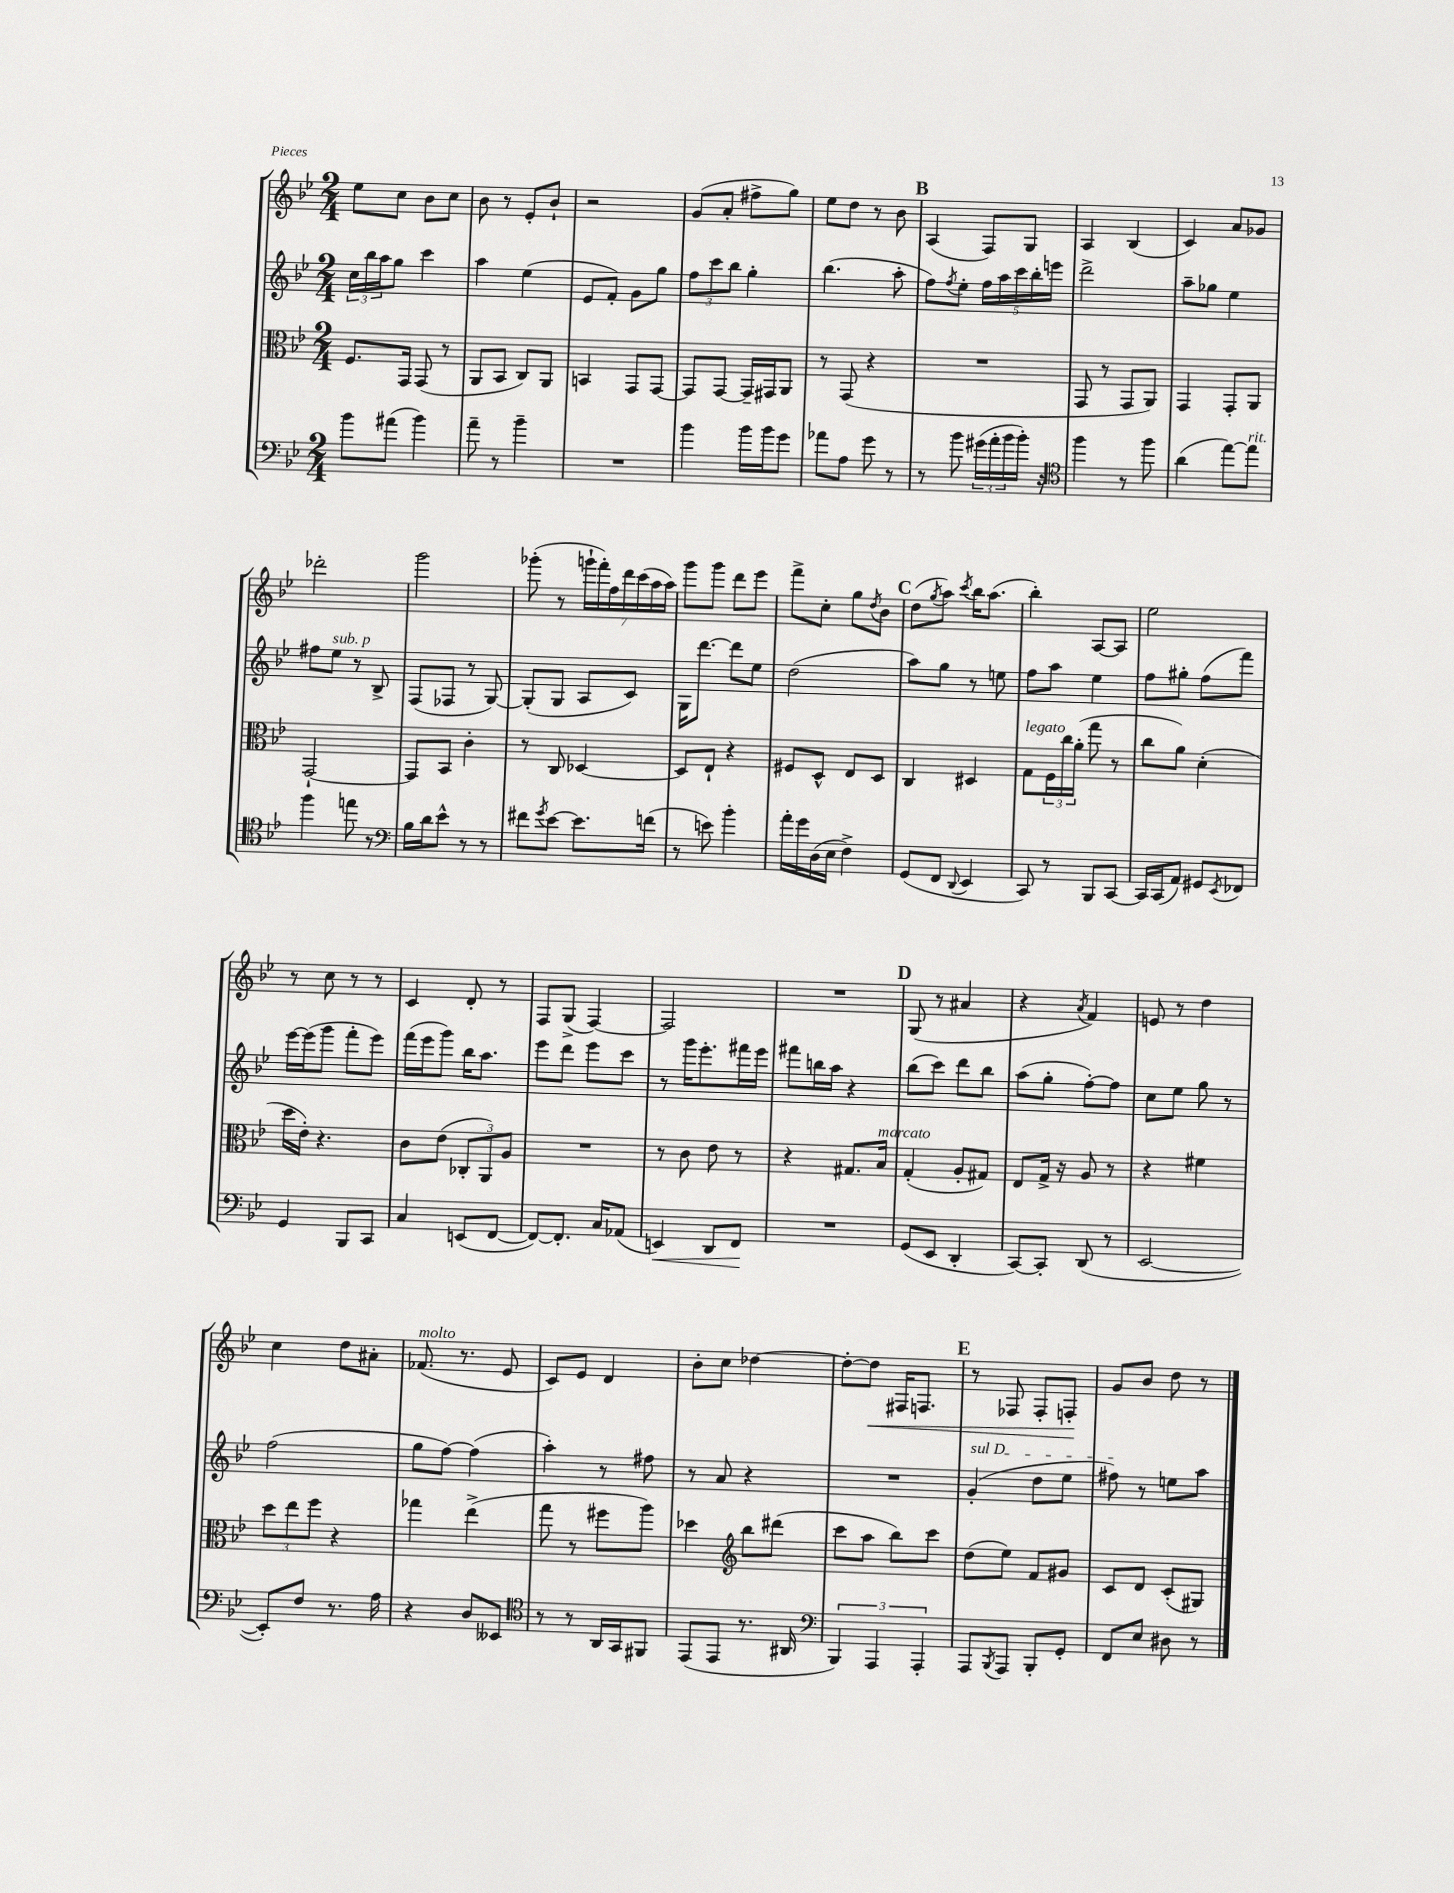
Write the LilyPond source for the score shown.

<<
\new StaffGroup <<
\new Staff = "s0" {
    \clef treble \key bes \major \numericTimeSignature \time 2/4
    ees''8 c''8 bes'8 c''8 |
    bes'8 r8 ees'8-. bes'8-! |
    r2 |
    g'8( a'8-. fis''8-> g''8) |
    ees''8 d''8 r8 bes'8 |
    \mark \markup { \bold "B" } a4( f8) g8 |
    a4 bes4( |
    c'4) a'8 ges'8 |
    des'''2-. |
    g'''2 |
    ges'''8-.( r8 \tuplet 7/4 { g'''16-! f'''16-.) f''16 d'''16 c'''16( a''16 a''16) } |
    g'''8 g'''8 d'''8 ees'''8 |
    f'''8-> c''8-. g''8 \acciaccatura { d''8 } bes'8 |
    \mark \markup { \bold "C" } d''8( \acciaccatura { g''8 } a''8) \acciaccatura { c'''8 } bes''16 a''8.( |
    bes''4-.) a8~ a8 |
    ees''2 |
    r8 c''8 r8 r8 |
    c'4 d'8-. r8 |
    f8 g8->( f4~) |
    f2 |
    R2 |
    \mark \markup { \bold "D" } g8( r8 ais'4 |
    r4 \acciaccatura { a'8 } f'4) |
    e'8 r8 d''4 |
    c''4 d''8 ais'8-. |
    fes'8.^\markup { \italic "molto" }( r8. ees'8 |
    c'8) ees'8 d'4 |
    bes'8-. c''8 des''4~ |
    des''8~-. des''8\< fis16 f8. |
    \mark \markup { \bold "E" } r8 fes8 fes8-. f8-.\! |
    g'8 bes'8 d''8 r8 \bar "|." |
}
\new Staff = "s1" {
    \clef treble \key bes \major \numericTimeSignature \time 2/4
    \tuplet 3/2 { c''16 bes''16 a''16 } g''8 c'''4 |
    a''4 ees''4( |
    ees'8 f'8-.) g'8 g''8 |
    \tuplet 3/2 { f''8 c'''8 bes''8 } g''4-. |
    bes''4.( a''8-. |
    \mark \markup { \bold "B" } f''8) \acciaccatura { f''8 } ees''8-. \tuplet 5/4 { f''16 a''16 c'''16 bes''16-. e'''16 } |
    d'''2-> |
    a''8-- ges''8 ees''4 |
    fis''8 ees''8^\markup { \italic "sub. p" } r8 bes8-> |
    f8( fes8 r8 g8~) |
    g8-.( g8 a8 c'8) |
    g16 d'''8.~ d'''8 ees''8 |
    d''2( |
    \mark \markup { \bold "C" } a''8) g''8 r8 e''8 |
    f''8 a''8 ees''4 |
    f''8 gis''8-. f''8( f'''8) |
    ees'''16~ ees'''16( g'''8 f'''8-. ees'''8) |
    f'''16( ees'''16 g'''8) bes''16 a''8. |
    ees'''8 d'''8 ees'''8 c'''8 |
    r8 g'''16 ees'''8.-. fis'''16 ees'''16 |
    fis'''8 b''16 a''16 r4 |
    \mark \markup { \bold "D" } bes''8( c'''8) d'''8 bes''8 |
    a''8( g''8-. f''8~-.) f''8 |
    c''8 ees''8 g''8 r8 |
    f''2( |
    g''8 f''8~) f''4( |
    a''4-.) r8 fis''8 |
    r8 a'8 r4 |
    R2 |
    \mark \markup { \bold "E" } \once \override TextSpanner.bound-details.left.text = \markup { \italic "sul D" } g'4-.\startTextSpan( d''8 ees''8 |
    fis''8\stopTextSpan) r8 e''8 a''8 \bar "|." |
}
\new Staff = "s2" {
    \clef alto \key bes \major \numericTimeSignature \time 2/4
    f8. g,16 g,8( r8 |
    a,8 bes,8 c8) a,8 |
    b,4 g,8 g,8~ |
    g,8 g,8~ g,16-- gis,16 a,8 |
    r8 g,8( r4 |
    \mark \markup { \bold "B" } R2 |
    g,8 r8 g,8 a,8) |
    g,4 g,8-. a,8 |
    g,2~-! |
    g,8 bes,8 c'4-. |
    r8 c8 des4~ |
    des8 ees8-! r4 |
    fis8 d8-^ ees8 d8 |
    \mark \markup { \bold "C" } c4 dis4 |
    g8^\markup { \italic "legato" } \tuplet 3/2 { f16 c''16 a'16-.( } g''8 r8 |
    c''8 a'8) d'4-.( |
    d''16 ees'16-.) r4. |
    c'8 ees'8( \tuplet 3/2 { ces8-. a,8) a8 } |
    R2 |
    r8 c'8 ees'8 r8 |
    r4 gis8. bes16^\markup { \italic "marcato" } |
    \mark \markup { \bold "D" } g4-.( a8-. gis8) |
    ees8 g16-> r16 a8 r8 |
    r4 fis'4 |
    \tuplet 3/2 { d''8 ees''8 f''8 } r4 |
    ges''4 ees''4->( |
    g''8 r8 fis''8 a''8) |
    des''4 \clef treble bes''8 dis'''8( |
    c'''8 a''8 bes''8) c'''8 |
    \mark \markup { \bold "E" } d''8( ees''8) f'8 gis'8 |
    c'8 d'8 c'8-.( gis8) \bar "|." |
}
\new Staff = "s3" {
    \clef bass \key bes \major \numericTimeSignature \time 2/4
    bes'8 ais'8( bes'4) |
    a'8-- r8 bes'4-- |
    R2 |
    bes'4 bes'16 bes'16 g'8 |
    aes'8 a8 g'8 r8 |
    \mark \markup { \bold "B" } r8 bes'8 \tuplet 3/2 { gis'16( a'16-. bes'16 } bes'16-.) r16 |
    \clef tenor f''4 r8 f''8 |
    a'4( ees''8~) ees''8^\markup { \italic "rit." } |
    f''4 e''8 r8 |
    \clef bass bes16 d'16 ees'8-^ r8 r8 |
    fis'8 \acciaccatura { g'8 } ees'8~ ees'8. f'16( |
    r8 e'8) bes'4-. |
    a'16-. g'16 d16( ees16 f4->) |
    \mark \markup { \bold "C" } g,8( f,8 \appoggiatura { d,8 } ees,4 |
    c,8) r8 bes,,8 c,8~ |
    c,16 c,16( a,8) gis,8 \acciaccatura { ees,8 } fes,8 |
    g,4 bes,,8 c,8 |
    c4 e,8( f,8~ |
    f,8~) f,8.-. c16 aes,8( |
    e,4\<) d,8 f,8\! |
    R2 |
    \mark \markup { \bold "D" } g,8( ees,8 d,4-. |
    c,8~) c,8-. d,8( r8 |
    ees,2~ |
    ees,8-.) f8 r8. a16 |
    r4 d8 eeses,8 |
    \clef tenor r8 r8 a,16 g,16 fis,8 |
    ees,8( ees,8 r8. ais,16 |
    \clef bass \tuplet 3/2 { bes,,4) a,,4 a,,4-. } |
    \mark \markup { \bold "E" } a,,8 \acciaccatura { bes,,8 } a,,8 bes,,8-. g,8-. |
    f,8 ees8 dis8 r8 \bar "|." |
}
>>
>>
\layout { \context { \Score \remove "Bar_number_engraver" } }
